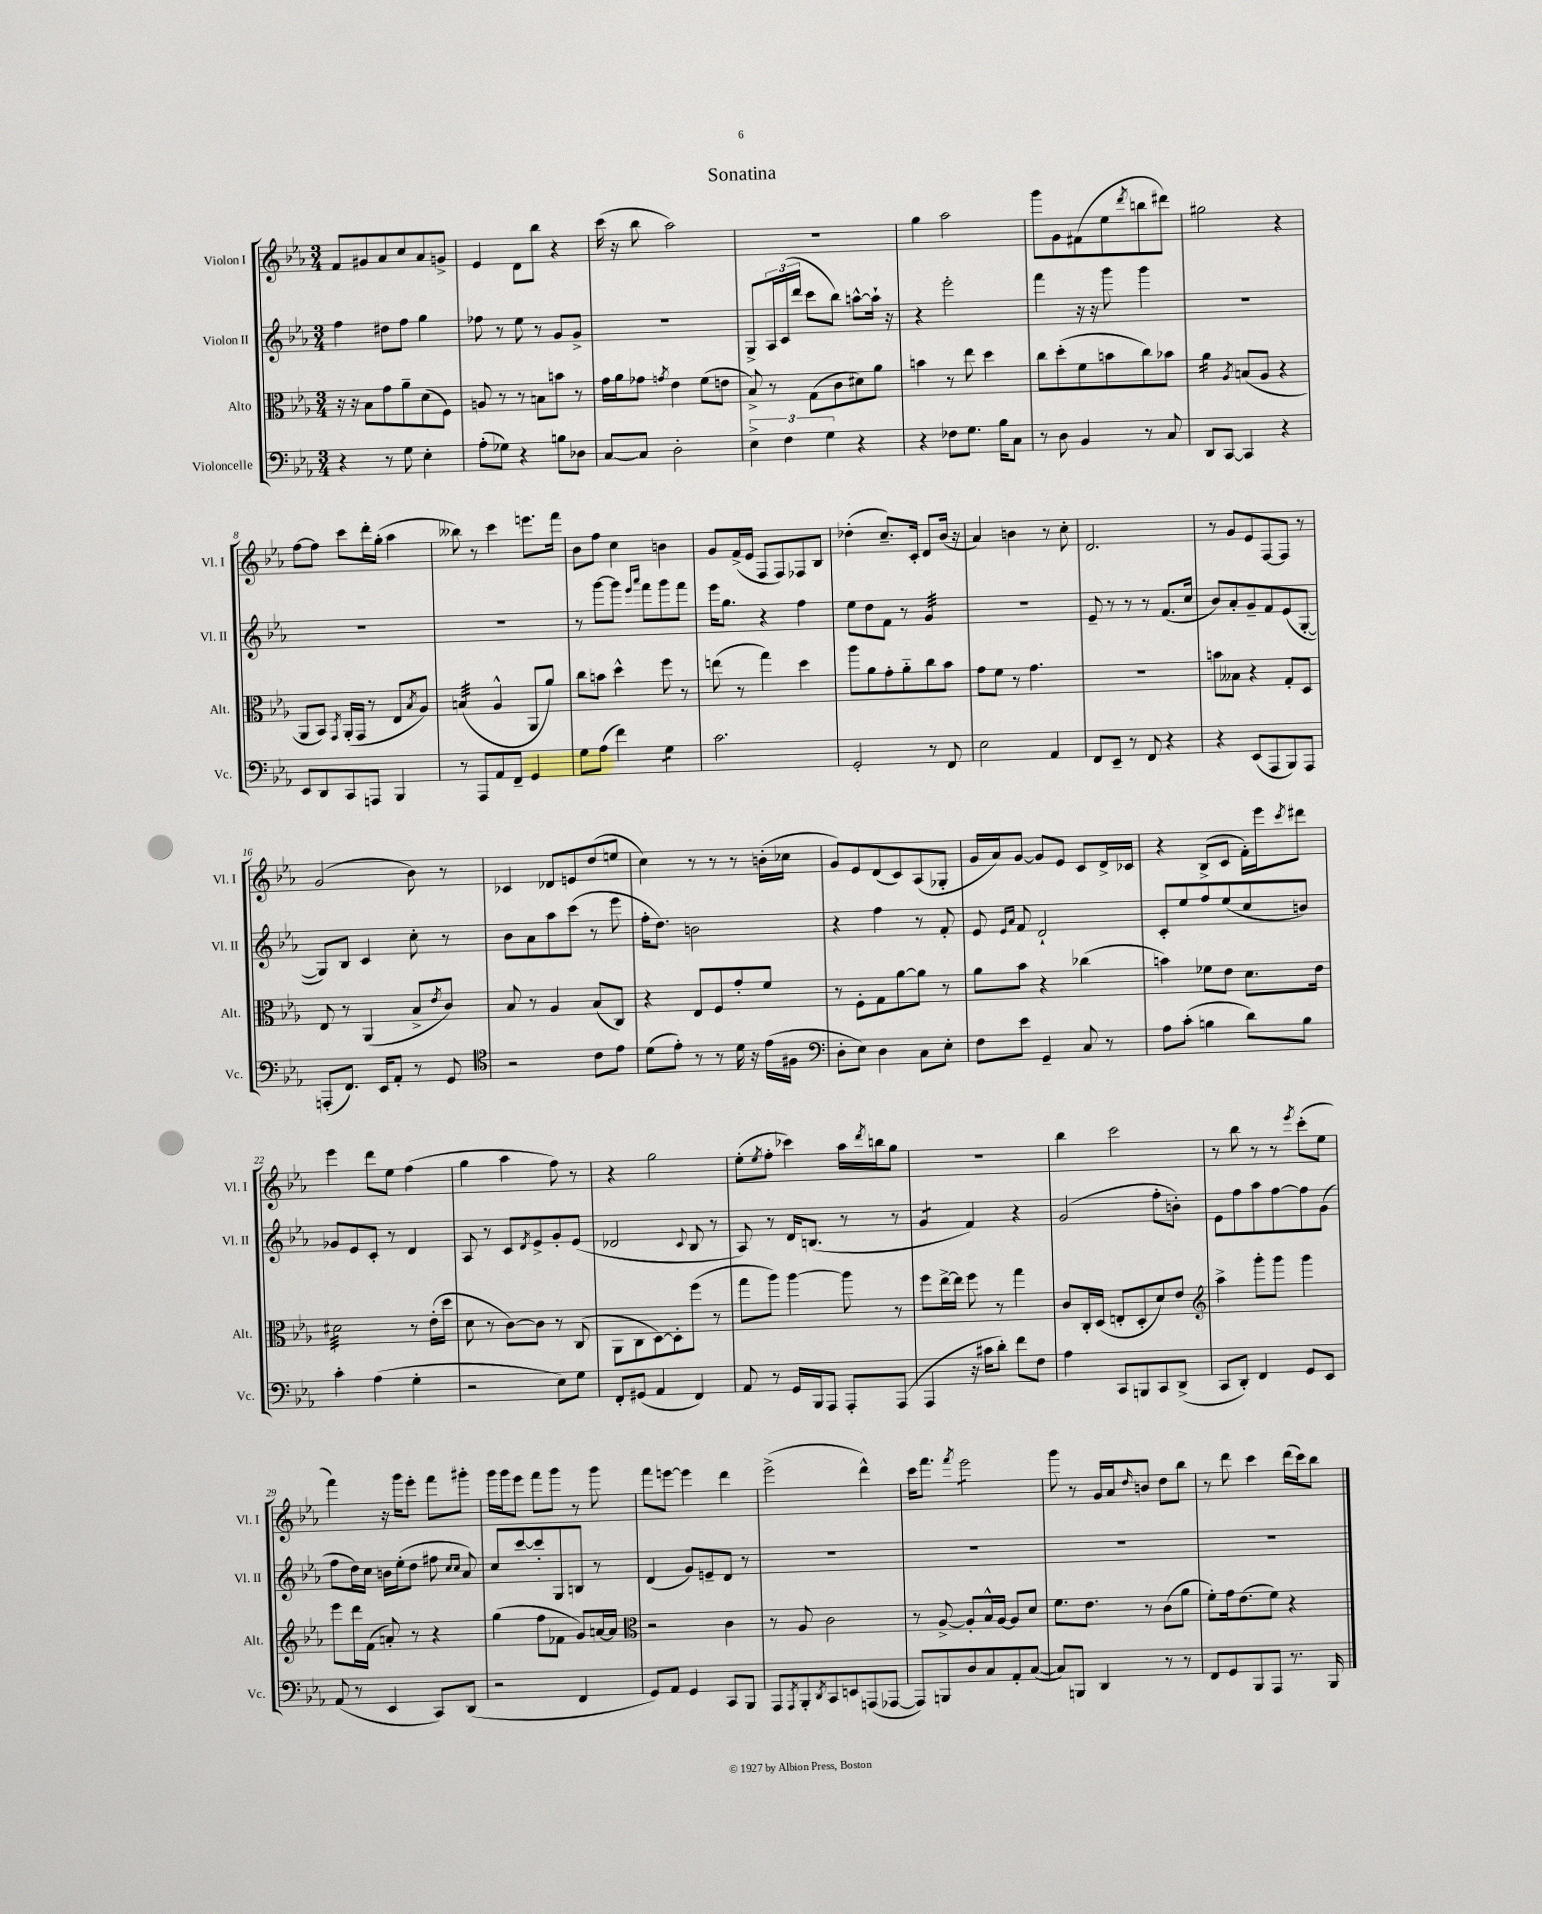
\header { title = "Sonatina" }
<<
\new StaffGroup <<
\new Staff = "s0" \with { instrumentName = "Violon I" shortInstrumentName = "Vl. I" } {
    \clef treble \key ees \major \numericTimeSignature \time 3/4
    f'8 gis'8 aes'8 c''8 aes'8 g'8-> |
    ees'4 d'8 bes''8 r4 |
    c'''16( r16 bes''8 aes''2) |
    R2. |
    g''4 aes''2 |
    g'''8 g'8 fis'8( ees''8 \acciaccatura { d'''8 } b''8 dis'''8) |
    gis''2 r4 |
    f''8~ f''8 c'''8 d'''16-. g''16-.( aes''4 |
    beses''8) r8 c'''4 e'''8. f'''16 |
    bes'8 f''8 c''4 b'4 |
    g'8 f'16->( ees'16 f8 f8) fes8 bes8 |
    des''4-.( c''8.--) c'16-. d'8 bes'16( r16 |
    aes'4) b'4 r8 c''8-. |
    d'2. |
    r8 g'8 ees'8 f8~ f8 r8 |
    g'2( bes'8) r8 |
    ces'4 des'8 e'8 d''8( e''8 |
    c''4) r8 r8 r8 b'16-.( ces''16 |
    g'8) ees'8 d'8( c'8) aes8( ges8-. |
    g'16 aes'16) g'8~ g'8 ees'8 c'8 d'16-> ces'16 |
    r4 bes8->( c'8 f'16-.) ees'''16 \acciaccatura { c'''8 } dis'''8 |
    ees'''4 d'''8 ees''8 f''4( |
    g''4 aes''4 f''8) r8 |
    r4 g''2 |
    ees''8-.( \acciaccatura { ees''8 } f''8-. ces'''4) aes''16 \acciaccatura { d'''8 } b''16 g''8 |
    R2. |
    bes''4 c'''2 |
    r8 bes''8 r8 r8 \acciaccatura { ees'''8 } c'''8-.( ees''8 |
    f'''4) r16 g'''16 ees'''8-. f'''8 gis'''8-. |
    g'''16 g'''16 ees'''8 f'''8 g'''8 r8 g'''8 |
    f'''8 e'''8~ e'''4 d'''4 |
    ees'''2->( d'''4-^) |
    c'''16 f'''8. \acciaccatura { f'''8 } ees'''2:8 |
    g'''8 r8 g'16 aes'16 \grace { d''16 } b'8 d''8 bes''8 |
    r8 d'''8 c'''4 d'''16( c'''16) bes''8 \bar "|." |
}
\new Staff = "s1" \with { instrumentName = "Violon II" shortInstrumentName = "Vl. II" } {
    \clef treble \key ees \major \numericTimeSignature \time 3/4
    f''4 dis''8 f''8 g''4 |
    fes''8 r8 ees''8 r8 g'8 g'8-> |
    R2. |
    g8-> \tuplet 3/2 { aes16 c'16( d'''16 } c'''8 bes''8) a''8~-^ a''16-! r16 |
    r4 ees'''2-. |
    f'''4 r16 r16 g'''8 g'''4 |
    R2. |
    R2. |
    R2. |
    r8 g'''8~ g'''8 \grace { ees'''16 aes'''16 } f'''8 g'''8 f'''8 |
    ees'''16 g''8. r4 f''4 |
    ees''8 d''8 f'8 r8 g'4:32 |
    R2. |
    ees'8-- r8 r8 r8 f'8.( c''16 |
    bes'8) aes'8-. g'8-- f'8 ees'8( g8~-. |
    g8) bes8 c'4 c''8-. r8 |
    bes'8 aes'8 aes''8 c'''8( r8 ees'''8 |
    f''16-. d''8.) b'2 |
    r4 f''4 r8 f'8-. |
    ees'8 \grace { ees'16 aes'16 } f'8 d'2-! |
    c'8-. ees''8 f''8 ees''8( c''8 b'8) |
    ges'8 ees'8 c'8-. r8 d'4 |
    aes8 r8 c'8 \acciaccatura { d'8 } ees'8-> g'8-. ees'8( |
    des'2 \appoggiatura { c'8 } bes8 r8 |
    aes8) r8 d'16 b8.( r8 r8 |
    g'4:8 f'4) r4 |
    g'2( f''8-. b'8-.) |
    ees'8 f''8 aes''8 f''8~ f''8 g'8( |
    f''8 d''16) c''16 b'16 ees''16-.( d''8 fis''8 \grace { c''16 c''16 } aes'8) |
    c''8 c'''8~ c'''8-. g8 b8 r8 |
    d'4( g'8) e'8-- d'8 r8 |
    R2. |
    R2. |
    R2. |
    R2. \bar "|." |
}
\new Staff = "s2" \with { instrumentName = "Alto" shortInstrumentName = "Alt." } {
    \clef alto \key ees \major \numericTimeSignature \time 3/4
    r16 r16 bes8 g'8 aes'8-- d'8( f8) |
    a8 r8 r8 b8 b'8 r8 |
    g'16 aes'16 ges'8 \acciaccatura { g'8 } ees'4 f'8( e'8 |
    bes8->) r8 g8( c'8 dis'8) aes'8 |
    b'4 r8 ees''8 d''4 |
    c''8 d''8-.( f'8 b'8 c''8) bes'8 |
    aes'4:16 \acciaccatura { aes8 } b8( aes8 r4 |
    aes,8 bes,8) \acciaccatura { g,8 } aes,16-.( g,16 r8 ees8 \acciaccatura { bes8 } aes8) |
    b4:32( aes4-^ aes,8 aes'8) |
    c''8 b'8 d''4-^ f''8 r8 |
    e''8( r8 g''4) d''4 |
    aes''8 aes'8 g'8-. aes'8-_ c''8 bes'8 |
    g'8 f'8 r8 g'4. |
    R2. |
    b'8 beses8 r4 g8-. d8 |
    ees8 r8 aes,4( bes8-> \acciaccatura { ees'8 } c'8) |
    bes8 r8 aes4 bes8( c8) |
    r4 ees8 f8 g'8-. f'8 |
    r8 f8-. g8 aes'8~ aes'8 r8 |
    aes'8 bes'8 r4 ces''4( |
    b'4) fes'8 ees'8 d'8. ees'16 |
    dis'2:32 r8 ees'16-.( d''16 |
    d'8 r8 c'8~) c'8 r8 c8( |
    aes,8 c8 d8~) d8-. f''8( r8 |
    g''8 aes''8) aes''4~ aes''8 r8 |
    f''8 ees''16~-> ees''16 f''8 r8 g''4 |
    c'8 c16-. d16( e8-. d8-. d'8) ees'8 |
    \clef treble aes''4-> g'''8-. g'''8 g'''4 |
    ees'''8 d'''16 f'16( a'8-.) r8 r4 |
    g''4( f''8 fes'8 g'8) a'16~ a'16 |
    \clef alto r2 c'4 |
    r8 aes8 c'2 |
    r8 aes8~-> aes8-. bes16-^ aes16~ aes8 d'8 |
    f'8. ees'8. r8 c'8( aes'8 |
    f'8-.) g'16 ees'8.( f'8) r4 \bar "|." |
}
\new Staff = "s3" \with { instrumentName = "Violoncelle" shortInstrumentName = "Vc." } {
    \clef bass \key ees \major \numericTimeSignature \time 3/4
    r4 r8 g8 ees4-. |
    aes8-.( ges8) r4 b8 des8 |
    c8~ c8 d2-. |
    \tuplet 3/2 { ees4-> f4 g4 } r4 |
    r4 fes8 g8. bes16 c8 |
    r8 d8 bes,4 r8 c8 |
    d,8 c,8~ c,4 r4 |
    ees,8 d,8 c,8 a,,8 bes,,4 |
    r8 aes,,8 aes,8 f,8-- g,4 |
    g8 aes8( f'4) g4:8 |
    c'2. |
    g,2-. r8 f,8 |
    ees2 aes,4 |
    f,8 ees,8-- r8 f,8 r4 |
    r4 ees,8( aes,,8 bes,,8) aes,,8 |
    a,,8-.( f,8.) ees,16 aes,8-. r8 g,8 |
    \clef tenor r2 c'8 ees'8 |
    d'8( ees'8-.) r8 r8 d'16 r16 ees'16( fis16 |
    \clef bass d8-. ees8) d4 c8 ees8-. |
    f8 ees'8 g,4-- c8 r8 |
    aes8 c'8-.( b4 d'8) b8 |
    c'4-. aes4( g4-. |
    r2 ees8) g8 |
    f,8-. gis,8( aes,4 f,4) |
    aes,8 r8 g,16 bes,,16 aes,,8 aes,,8-. aes,,8( |
    aes,,4 r16 cis'16 d'8-.) f'8 f8 |
    aes4 c,8 b,,8 c,8 d,8->( |
    c,8 d,8-.) f,4 g,8 ees,8 |
    aes,8( r8 ees,4 c,8) d,8( |
    r2 f,4 |
    g,8) aes,8 g,4 c,8 bes,,8 |
    aes,,8 \acciaccatura { aes,,8 } bes,,8-. \acciaccatura { d,8 } c,8 e,8 a,,8( aes,,8~ |
    aes,,8) b,,8 d8 c8 aes,8-. c8~( |
    c8) b,,8 d,4 r8 r8 |
    f,8 g,8 bes,,8 aes,,8 r8. bes,,16 \bar "|." |
}
>>
>>
